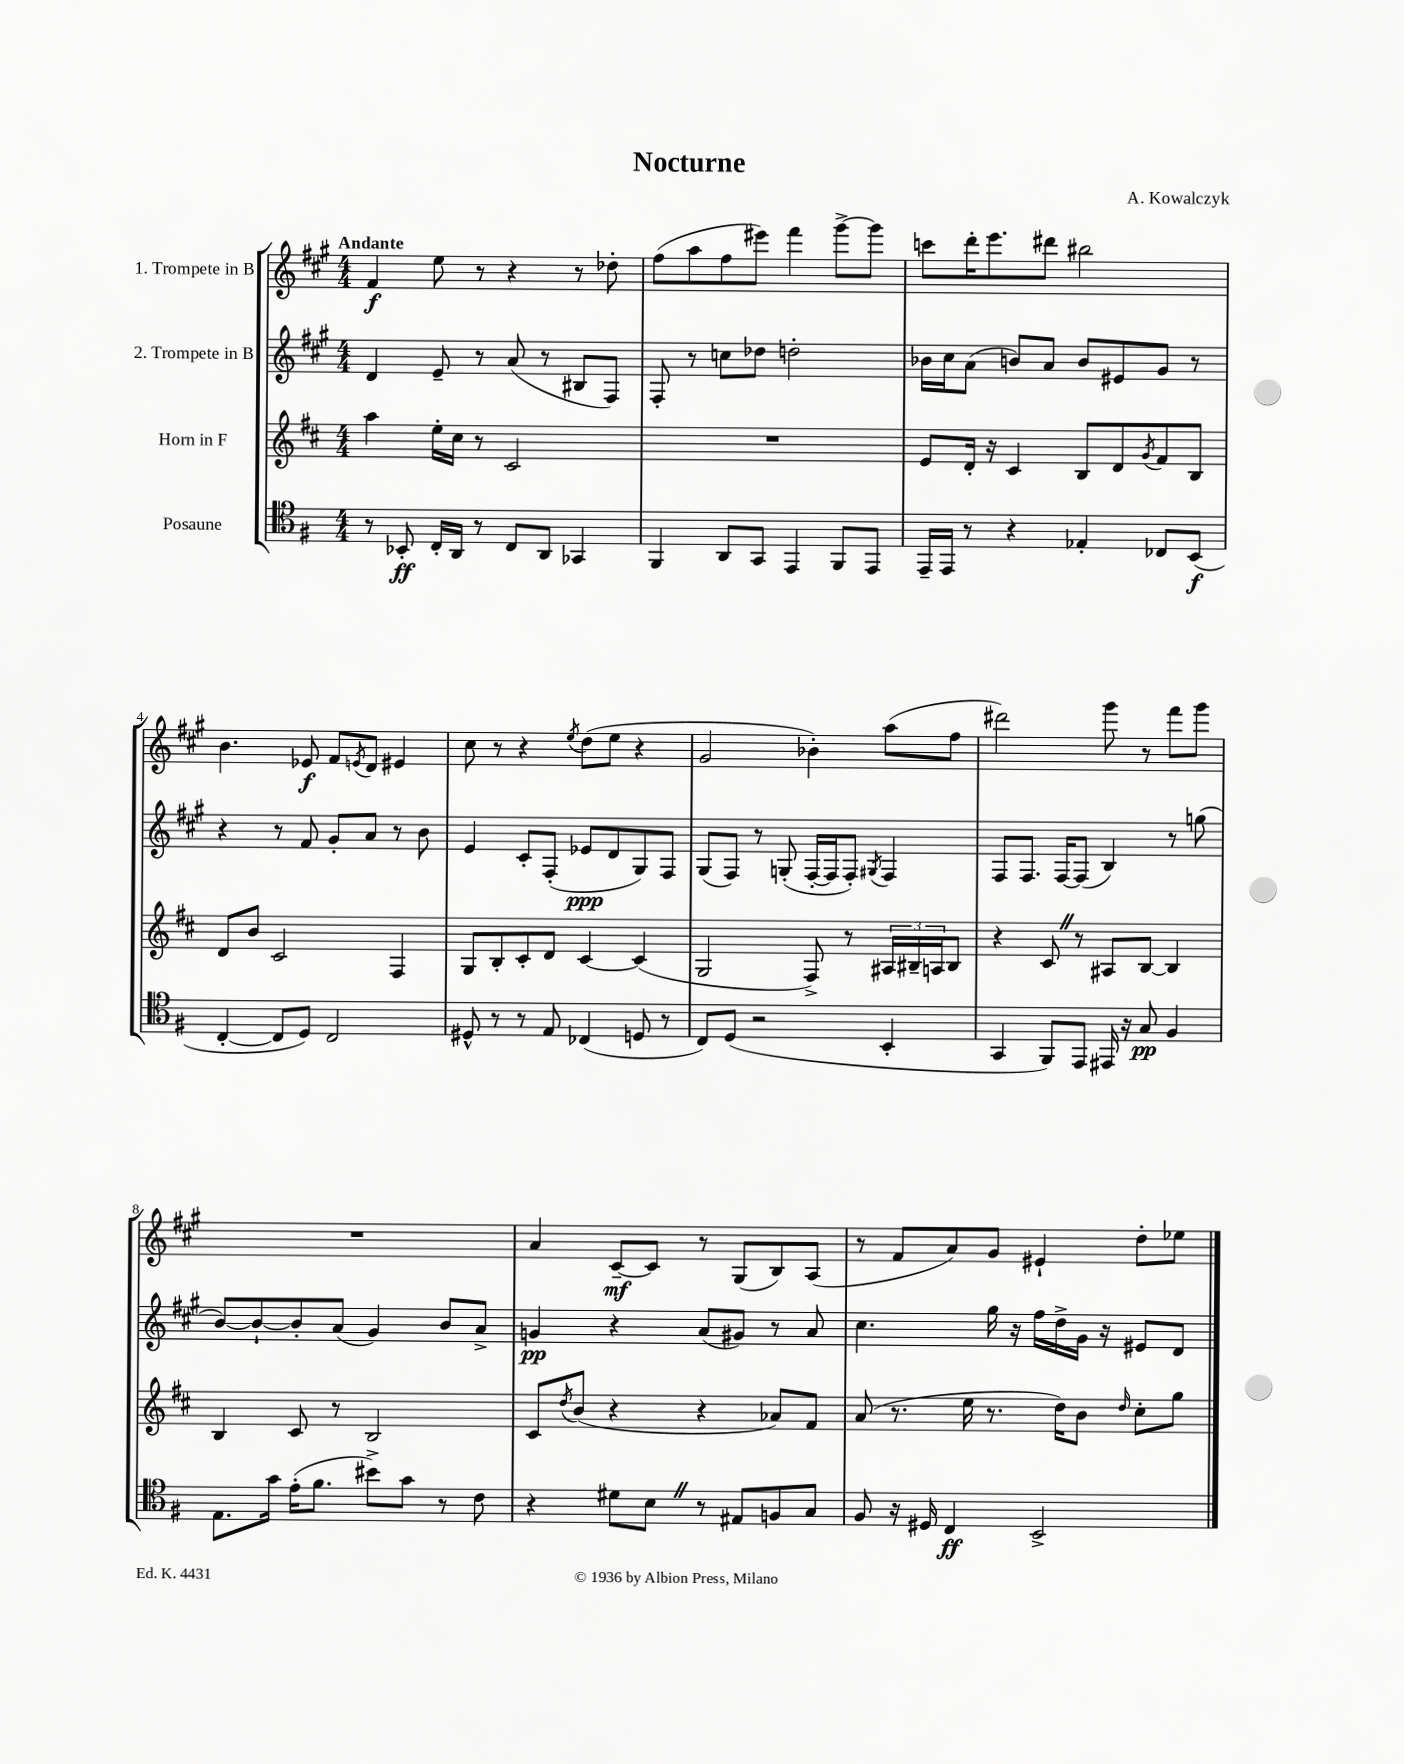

**kern	**kern	**kern	**kern
*staff4	*staff3	*staff2	*staff1
*clefC4	*clefG2	*clefG2	*clefG2
*k[f#]	*k[f#c#]	*k[f#c#g#]	*k[f#c#g#]
*M4/4	*M4/4	*M4/4	*M4/4
8r	4aa	4d	4f#
8BB-'	.	.	.
16C'	16ee'	8e~	8ee
16AA	16cc#	.	.
8r	8r	8r	8r
8C	2c#	(8a	4r
8AA	.	8r	.
4GG-	.	8B#	8r
.	.	8F#)	8dd-'
=	=	=	=
4FF#	1r	8F#'	(8ff#
.	.	8r	8aa
8AA	.	8cc	8ff#
8GG	.	8dd-	8eee#)
4EE	.	2dd'	4fff#
8FF#	.	.	[8ggg#^
8EE	.	.	8ggg#]
=	=	=	=
16EE~	8e	16b-	8ccc
16EE	.	16cc#	.
8r	16d'	(8a	16ddd'
.	16r	.	8.eee
4r	4c#	8b)	.
.	.	8a	8ddd#
4E-'	8B	8b	2bb#
.	8d	8e#	.
.	8qg	.	.
8C-	8f#	8g#	.
(8BB	8B	8r	.
=	=	=	=
[4C'	8d	4r	4.b
.	8b	.	.
8C]	2c#	8r	.
8D)	.	8f#	8e-
2C	.	8g#'	8f#
.	.	.	8qe
.	.	8a	8d
.	4F#	8r	4e#
.	.	8b	.
=	=	=	=
8D#^^	8G	4e	8cc#
8r	8B'	.	8r
8r	8c#'	8c#'	4r
8E	8d	(8F#'	.
.	.	.	8qee
(4C-	[4c#	8e-	(8dd
.	.	8d	8ee
8D	(4c#]	8G#)	4r
8r	.	8F#	.
=	=	=	=
8C)	2G	(8G#	2g#
(8D	.	8F#)	.
2r	.	8r	.
.	.	(8G'	.
.	8F#^)	[16F#'	4b-')
.	.	16F#]	.
.	8r	8F#')	.
.	.	8qG#	.
4BB'	24A#	4F#	(8aa
.	24B#~	.	.
.	24A	.	.
.	8B#	.	8ff#
=	=	=	=
4GG	4r	8F#	2ddd#)
.	.	8.F#	.
8FF#)	8c#	.	.
.	.	[16F#	.
8EE	8r	(8F#]	.
16EE#	8A#	4B)	8ggg#
16r	.	.	.
8G	[8B	.	8r
4F#	4B]	8r	8fff#
.	.	(8gg	8ggg#
=	=	=	=
8.E	4B	[8b)	1r
.	.	8b`_	.
16g	.	.	.
(16e'	8c#	8b']	.
8.f#	.	.	.
.	8r	(8a	.
8b#^)	2B	4g#)	.
8g	.	.	.
8r	.	8b	.
8c	.	8a^	.
=	=	=	=
4r	8c#	4g	4a
.	8qdd	.	.
.	(8b	.	.
8d#	4r	4r	[8c#~
8B	.	.	8c#]
8r	4r	(8a	8r
8E#	.	8g#)	(8G#
8F	8a-)	8r	8B)
8G	8f#	8a	(8A
=	=	=	=
8F#	(8a	4.cc#	8r
16r	8.r	.	8f#
16D#	.	.	.
4C	.	.	8a)
.	16ee	.	.
.	8.r	16gg#	8g#
.	.	16r	.
2BB^	.	16ff#	4e#`
.	16dd)	16dd^	.
.	8b	16g#	.
.	.	16r	.
.	16qqdd	.	.
.	8cc#'	8e#	8dd'
.	8gg	8d	8ee-
==	==	==	==
*-	*-	*-	*-
